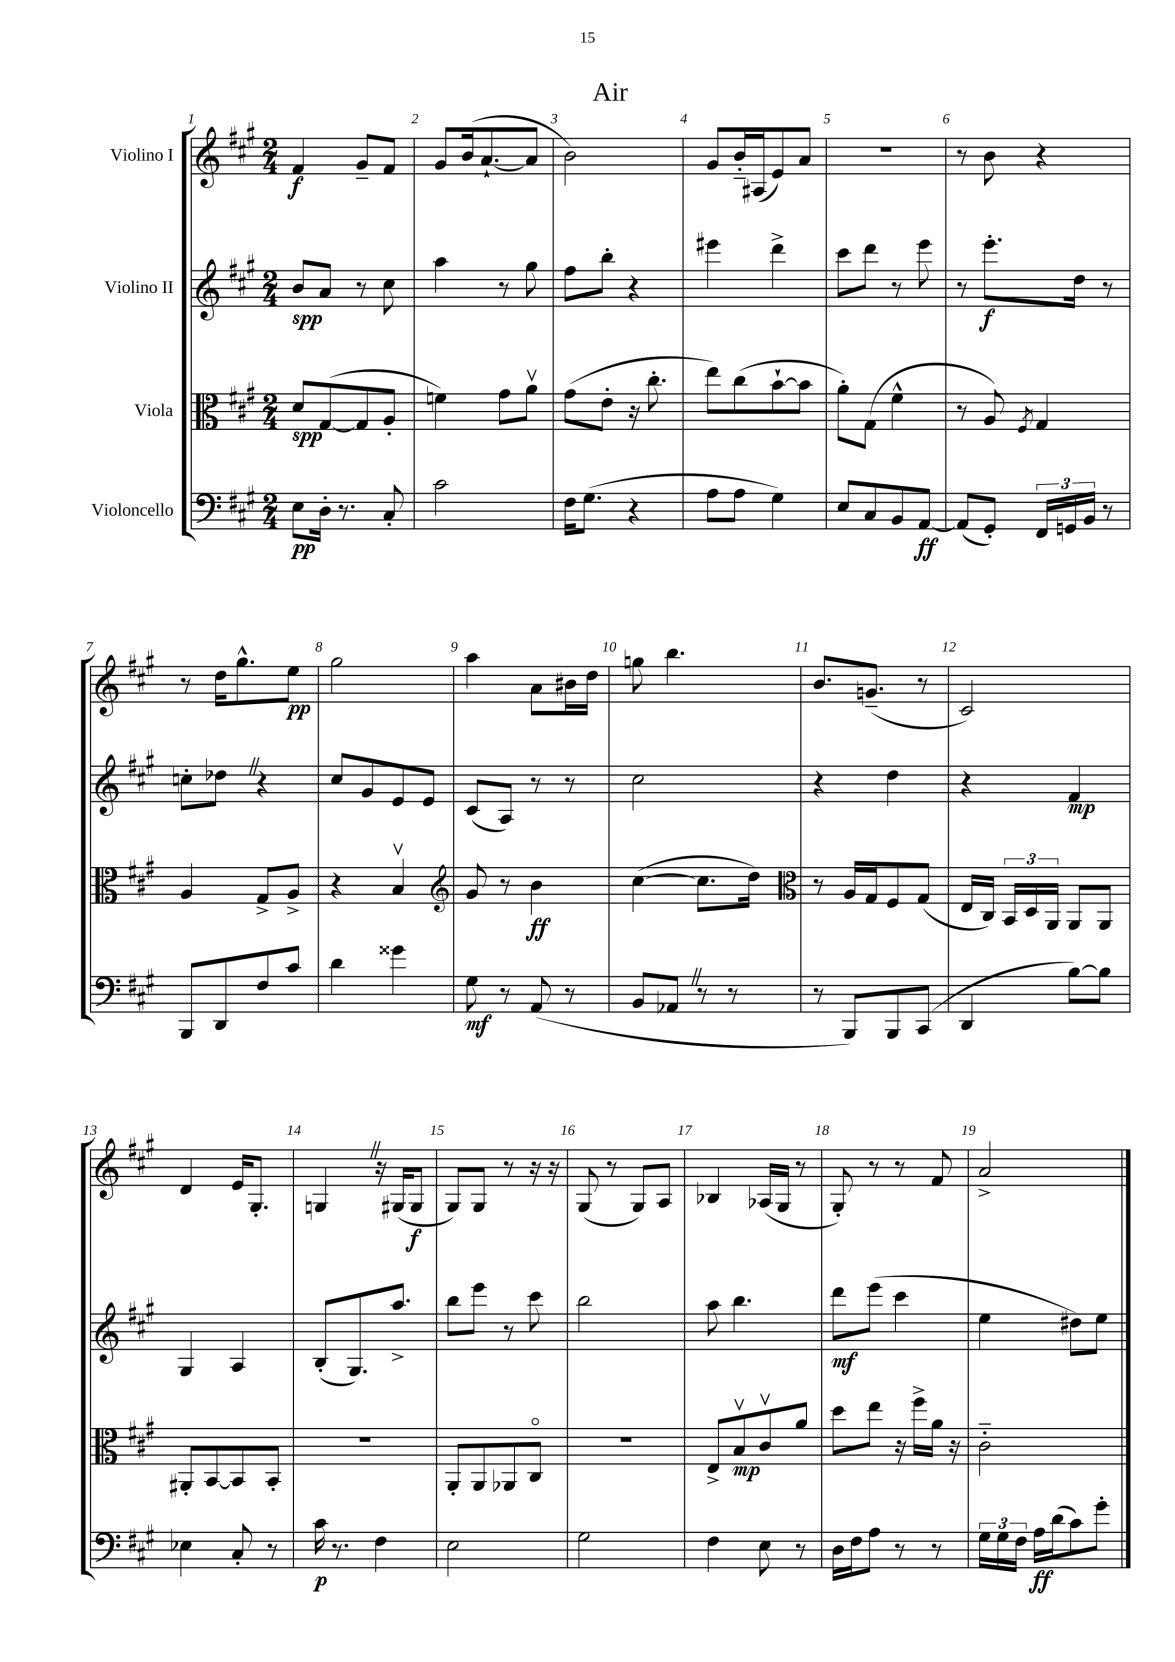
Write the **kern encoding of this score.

**kern	**kern	**kern	**kern
*staff4	*staff3	*staff2	*staff1
*clefF4	*clefC3	*clefG2	*clefG2
*k[f#c#g#]	*k[f#c#g#]	*k[f#c#g#]	*k[f#c#g#]
*M2/4	*M2/4	*M2/4	*M2/4
8E	8d	8b	4f#
16D'	([8G#	8a	.
8.r	.	.	.
.	8G#]	8r	8g#~
8C#'	8A'	8cc#	8f#
=	=	=	=
2c#	4f)	4aa	8g#
.	.	.	(16b
.	.	.	[8.a`
.	8g#	8r	.
.	8av	8gg#	8a]
=	=	=	=
16F#	(8g#	8ff#	2b)
(8.G#	.	.	.
.	8e'	8bb'	.
4r	16r	4r	.
.	8.cc#'	.	.
=	=	=	=
8A	8ee)	4eee#	8g#
8A	(8cc#	.	16b'~
.	.	.	(16A#
4G#)	[8b`	4ddd^	8e)
.	8b]	.	8a
=	=	=	=
8E	8a')	8ccc#	2r
8C#	(8G#	8ddd	.
8BB	4f#^^	8r	.
[8AA	.	8eee	.
=	=	=	=
(8AA]	8r	8r	8r
8GG#')	8A)	8.eee'	8b
.	8qF#	.	.
24FF#	4G#	.	4r
24GG	.	.	.
.	.	16dd	.
24BB	.	.	.
8r	.	8r	.
=	=	=	=
8BBB	4A	8cc'	8r
8DD	.	8dd-	16dd
.	.	.	8.gg#^^
8F#	8G#^	4r	.
8c#	8A^	.	8ee
=	=	=	=
4d	4r	8cc#	2gg#
.	.	8g#	.
4g##	4Bv	8e	.
.	.	8e	.
=	=	=	=
*	*clefG2	*	*
8G#	8g#	(8c#	4aa
8r	8r	8A)	.
(8AA	4b	8r	8a
8r	.	8r	16b#
.	.	.	16dd
=	=	=	=
8BB	([4cc#	2cc#	8gg
8AA-	.	.	4.bb
8r	8.cc#]	.	.
8r	.	.	.
.	16dd)	.	.
=	=	=	=
*	*clefC3	*	*
8r	8r	4r	8.b
8BBB)	16A	.	.
.	16G#	.	(8.g~
8BBB	8F#	4dd	.
(8CC#	(8G#	.	8r
=	=	=	=
4DD	16E	4r	2c#)
.	16C#)	.	.
.	24BB	.	.
.	24D	.	.
.	24AA	.	.
[8B)	8AA	4f#	.
8B]	8AA	.	.
=	=	=	=
4E-	8AA#'	4G#	4d
.	[8BB	.	.
8C#'	8BB]	4A	16e
.	.	.	8.G#'
8r	8BB'	.	.
=	=	=	=
16c#	2r	(8B'	4G
8.r	.	.	.
.	.	8.G#)	.
4F#	.	.	16r
.	.	8.aa^	(16G#
.	.	.	8G#
=	=	=	=
2E	8AA'	8bb	8G#)
.	8AA	8eee	8G#
.	8AA-	8r	8r
.	8C#o	8ccc#	16r
.	.	.	16r
=	=	=	=
2G#	2r	2bb	(8G#
.	.	.	8r
.	.	.	8G#)
.	.	.	8A
=	=	=	=
4F#	8E^	8aa	4B-
.	8Bv	4.bb	.
8E	8c#v	.	(16A-
.	.	.	16G#
8r	8a	.	8r
=	=	=	=
16D	8dd	8ddd	8G#')
16F#	.	.	.
8A	8ee	(8eee	8r
8r	16r	4ccc#	8r
.	16ff#^	.	.
8r	16a	.	8f#
.	16r	.	.
=	=	=	=
24G#	2c#'~	4ee	2a^
24G#	.	.	.
24F#	.	.	.
16A	.	.	.
(16d	.	.	.
8c#)	.	8dd#)	.
8g#'	.	8ee	.
==	==	==	==
*-	*-	*-	*-
